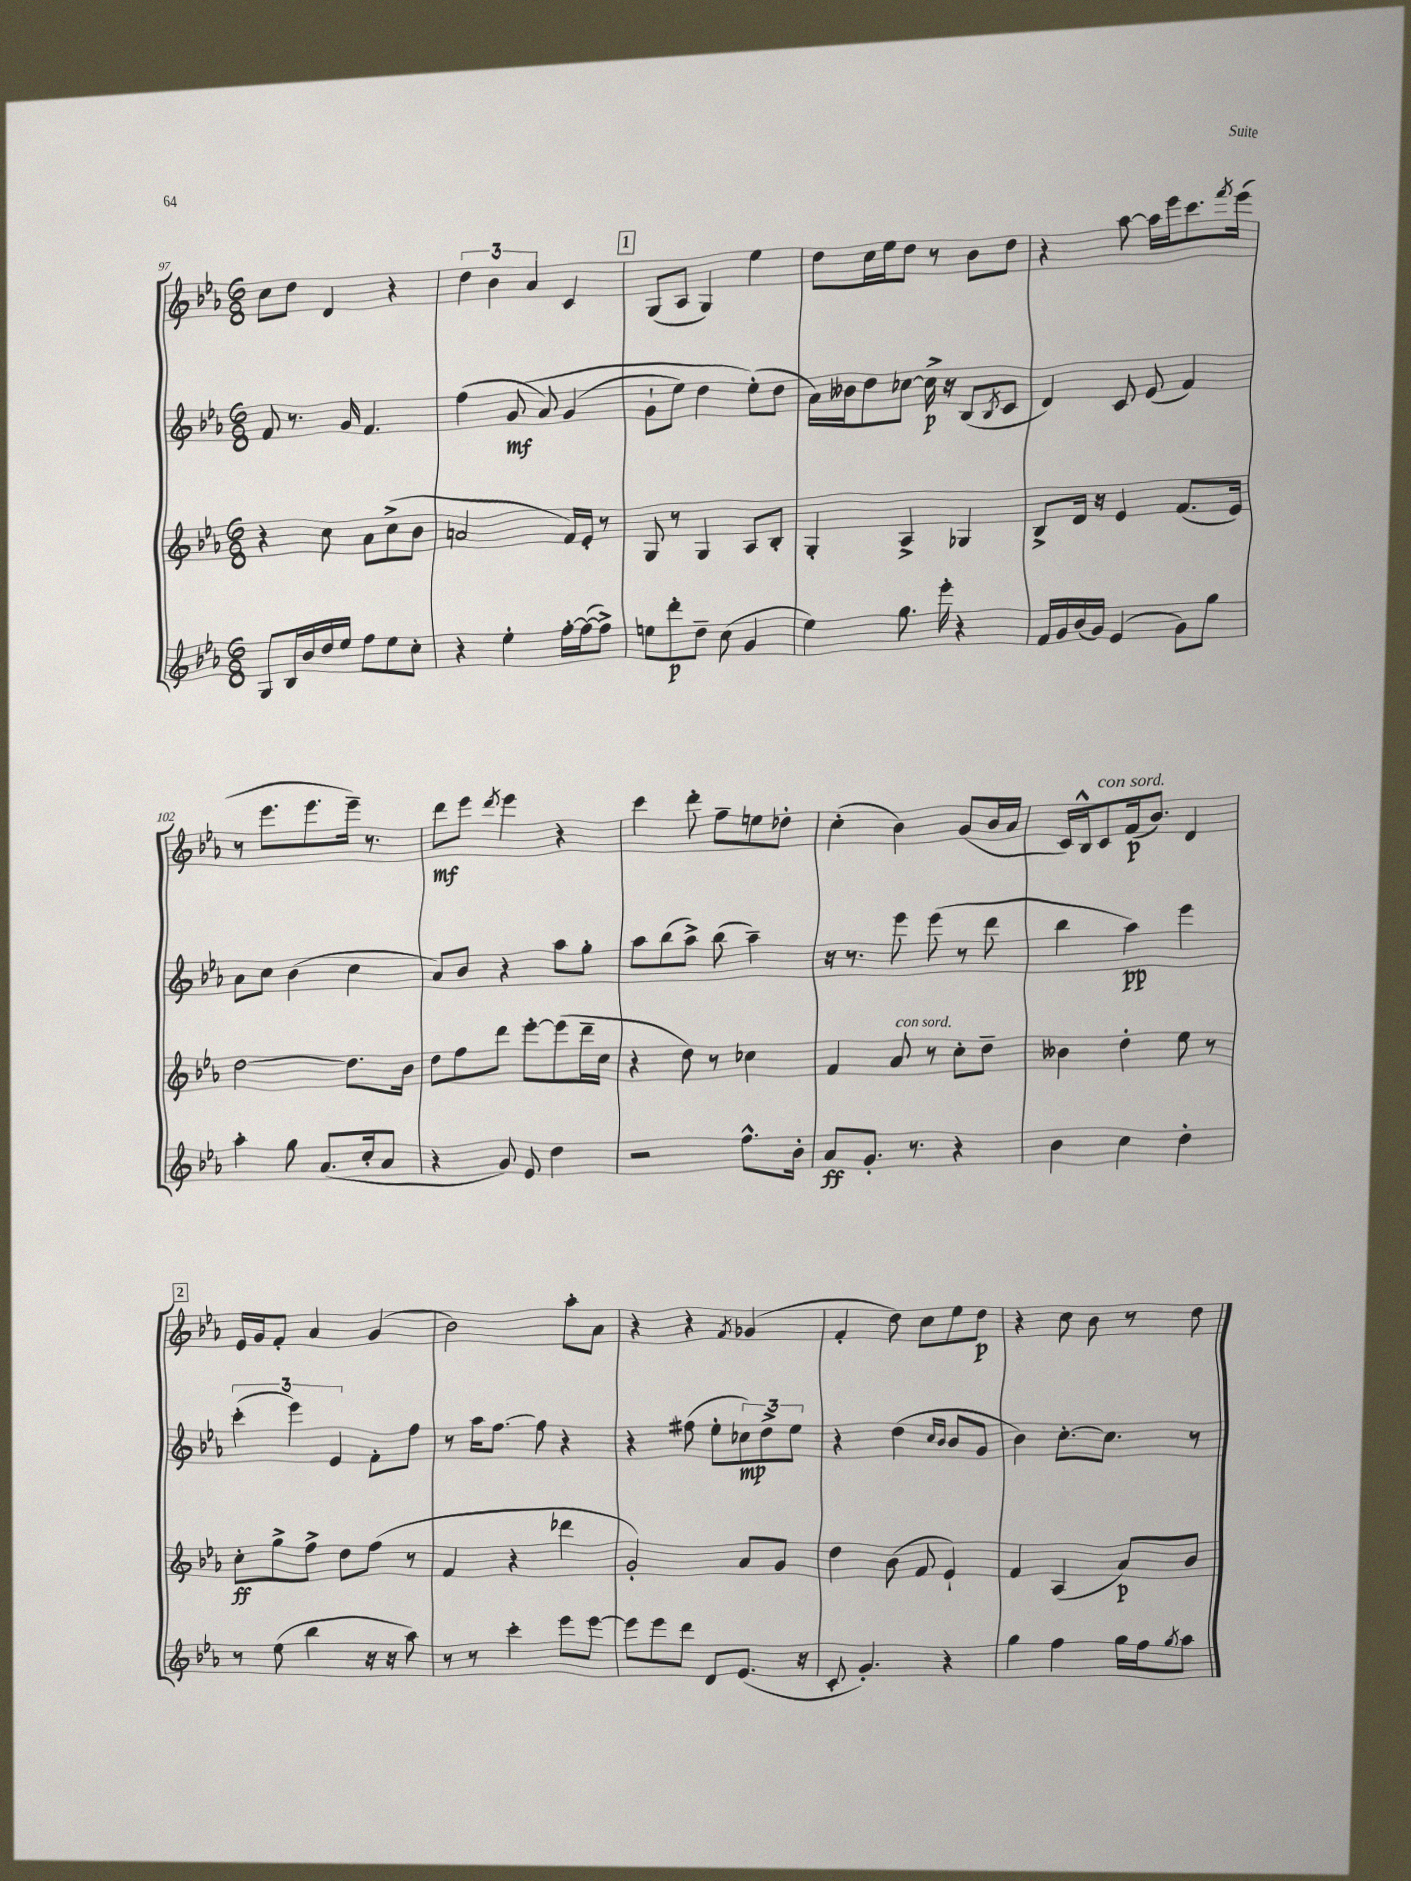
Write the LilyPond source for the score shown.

<<
\new StaffGroup <<
\new Staff = "s0" {
    \clef treble \key ees \major \numericTimeSignature \time 6/8
    c''8 d''8 d'4 r4 |
    \tuplet 3/2 { d''4 bes'4 aes'4 } c'4 |
    \mark \markup { \box "1" } g8( aes8 g4) ees''4 |
    d''8 c''16 ees''16 d''8 r8 bes'8 d''8 |
    r4 aes''8~ aes''16 ees'''16 c'''8. \acciaccatura { f'''8 } ees'''16( |
    r8 ees'''8. ees'''8. ees'''16--) r8. |
    d'''8\mf ees'''8 \acciaccatura { d'''8 } ees'''4 r4 |
    c'''4 d'''8-. f''8-- e''8 des''8-. |
    c''4-.( bes'4) g'8( bes'16 aes'16 |
    c'16) bes16-^ c'8^\markup { \italic "con sord." } f'16\p( bes'8.) d'4 |
    \mark \markup { \box "2" } ees'16 g'16 f'8-. aes'4 g'4( |
    bes'2) aes''8-. aes'8 |
    r4 r4 \acciaccatura { f'8 } ges'4( |
    f'4-. d''8) c''8 ees''8 d''8\p |
    r4 c''8 bes'8 r8 d''8 \bar "|." |
}
\new Staff = "s1" {
    \clef treble \key ees \major \numericTimeSignature \time 6/8
    f'8 r8. g'16 f'4. |
    f''4( g'8\mf\( aes'8) g'4( |
    \mark \markup { \box "1" } g'8-! ees''8) d''4 ees''8-.(\) d''8 |
    aes'16) beses'16 d''8 ces''8~ ces''16->\p r16 bes8( \acciaccatura { bes8 } c'8 |
    d'4) c'8 ees'8( f'4) |
    aes'8 c''8 bes'4( c''4 |
    aes'8) bes'8 r4 aes''8 g''8-. |
    aes''8 bes''8( aes''8->) bes''8( aes''4--) |
    r16 r8. ees'''8 ees'''8( r8 d'''8 |
    bes''4 aes''4\pp) ees'''4 |
    \mark \markup { \box "2" } \tuplet 3/2 { c'''4-.( ees'''4) ees'4 } f'8-. f''8 |
    r8 aes''16 f''8.~ f''8 r4 |
    r4 fis''8( ees''8-. \tuplet 3/2 { ces''8\mp) d''8-> ees''8 } |
    r4 d''4( \grace { c''16 bes'16 } bes'8 g'8 |
    bes'4) c''8.~-. c''8. r8 \bar "|." |
}
\new Staff = "s2" {
    \clef treble \key ees \major \numericTimeSignature \time 6/8
    r4 c''8 aes'8 c''8->( bes'8 |
    a'2 f'16) ees'16-. r8 |
    \mark \markup { \box "1" } g8 r8 g4 aes8 bes8-. |
    g4-. aes4-> ges4 |
    bes8-> d'16 r16 ees'4 f'8.( ees'16) |
    d''2~ d''8. bes'16 |
    d''8 f''8 d'''8 ees'''8~-. ees'''8( d'''16-- c''16 |
    r4 d''8) r8 ces''4 |
    f'4 aes'8^\markup { \italic "con sord." } r8 c''8-. d''8-- |
    beses'4 d''4-. ees''8 r8 |
    \mark \markup { \box "2" } c''8-.\ff g''8-> f''8-> d''8 f''8( r8 |
    f'4 r4 des'''4 |
    g'2-.) aes'8 g'8 |
    d''4 bes'8( f'8 ees'4-!) |
    f'4 aes4( aes'8\p) bes'8 \bar "|." |
}
\new Staff = "s3" {
    \clef treble \key ees \major \numericTimeSignature \time 6/8
    g8 bes16 bes'16 d''16 ees''16 f''8 ees''8 c''8-. |
    r4 ees''4-. f''16~-. f''16~( f''8->) |
    \mark \markup { \box "1" } e''8 d'''8-.\p d''8-- c''8( g'4 |
    ees''4) g''8. ees'''16-. r4 |
    f'16 g'16 bes'16( g'16) ees'4( g'8) g''8 |
    aes''4-. g''8 aes'8.( c''16-. aes'8 |
    r4 g'8) ees'8 d''4 |
    r2 f''8.-^ bes'16-. |
    aes'8\ff g'8.-. r8. r4 |
    bes'4 c''4 d''4-. |
    \mark \markup { \box "2" } r8 ees''8( bes''4 r16 r16 aes''8) |
    r8 r8 c'''4-. ees'''8 ees'''8~ |
    ees'''8 ees'''8 d'''8 d'8 ees'8.( r16 |
    c'8-. g'4.-.) r4 |
    g''4 f''4 g''16 f''16 \acciaccatura { g''8 } aes''8 \bar "|." |
}
>>
>>
\layout { \context { \Score currentBarNumber = #97 } }
